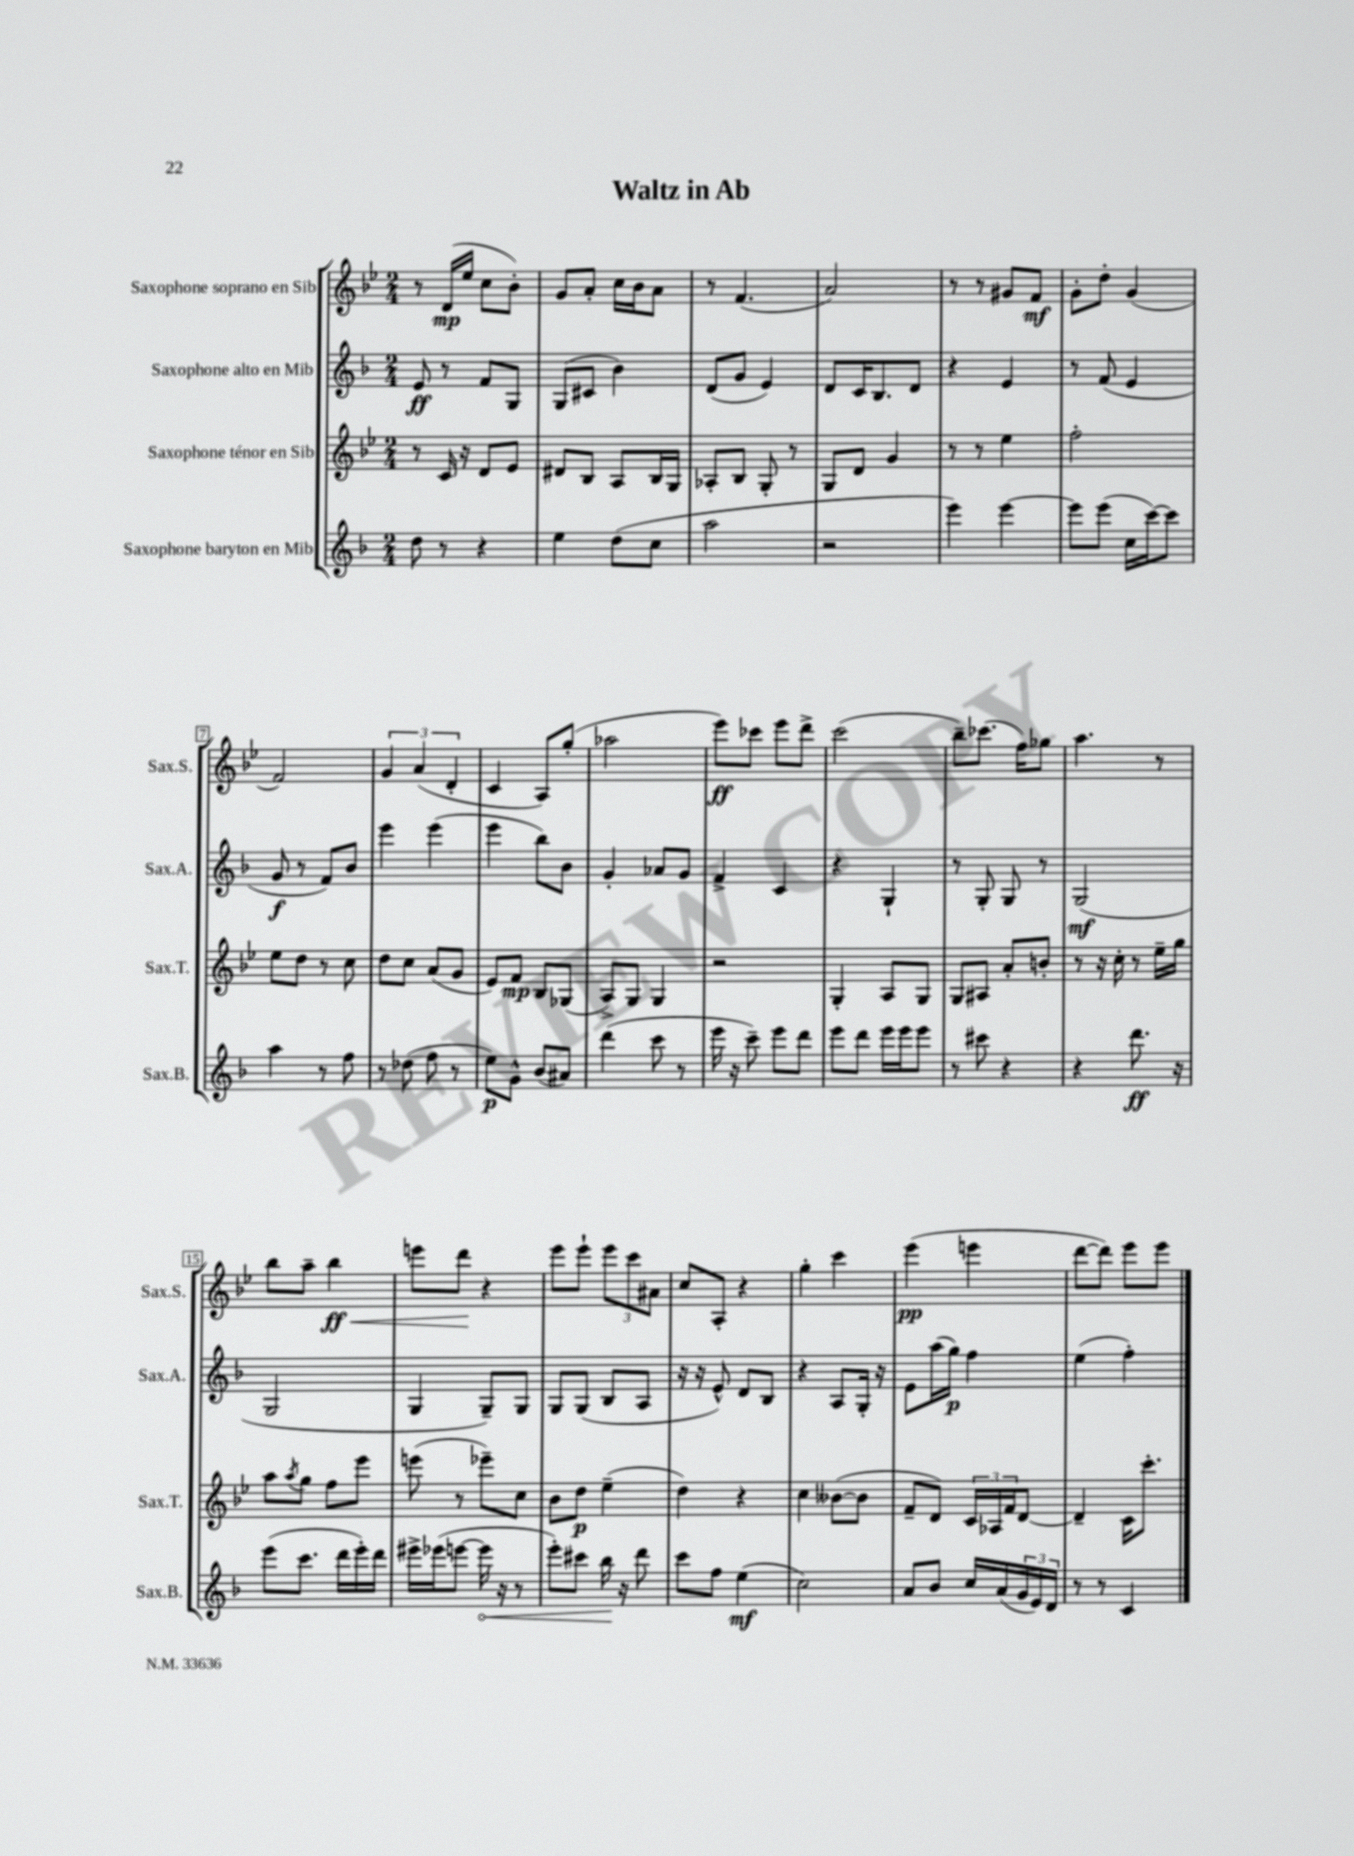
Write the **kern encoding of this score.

**kern	**kern	**kern	**kern
*staff4	*staff3	*staff2	*staff1
*clefG2	*clefG2	*clefG2	*clefG2
*k[b-]	*k[b-e-]	*k[b-]	*k[b-e-]
*M2/4	*M2/4	*M2/4	*M2/4
8dd	8r	8e	8r
8r	16c	8r	(16d
.	16r	.	16ee-
4r	8d	8f	8cc
.	8e-	8G	8b-')
=	=	=	=
4ee	8d#	(8G	8g
.	8B-	8c#	8a'
(8dd	8A	4b-)	16cc
.	.	.	16b-
8cc	16B-	.	8a
.	16G	.	.
=	=	=	=
2aa	8A-'	(8d	8r
.	8B-	8g	(4.f
.	8G'	4e)	.
.	8r	.	.
=	=	=	=
2r	8G	8d	2a)
.	8d	16c	.
.	.	8.B-	.
.	4g	.	.
.	.	8d	.
=	=	=	=
4eee)	8r	4r	8r
.	8r	.	8r
[4eee	4ee-	4e	8g#
.	.	.	8f
=	=	=	=
8eee]	2ff'	8r	8g'
(8eee	.	(8f	8dd'
16cc	.	4e	(4g
[16ccc)	.	.	.
8ccc]	.	.	.
=	=	=	=
4aa	8ee-	8g	2f)
.	8dd	8r	.
8r	8r	8f)	.
8ff	8cc	8b-	.
=	=	=	=
8r	8dd	4eee	6g
(8dd-	8cc	.	.
.	.	.	(6a
8ff	(8a	(4eee	.
.	.	.	6d'
8r	8g	.	.
=	=	=	=
8ee)	8e-)	4eee	4c
8g^^	8f	.	.
(8b-	8B-	8bb-)	8A)
8a#)	(8G-	8b-	(8gg'
=	=	=	=
(4ddd	8A^)	4g'	2aa-
.	8G	.	.
8ccc	4G	8a-	.
8r	.	8g	.
=	=	=	=
16eee	2r	4f^	8eee-)
16r	.	.	.
8ccc~)	.	.	8ccc-
8eee	.	4c	8eee-
8ddd	.	.	8ddd^
=	=	=	=
8eee	4G'	4r	(2ccc
8ddd	.	.	.
16eee	8A	4G`	.
16eee	.	.	.
8eee	8G	.	.
=	=	=	=
8r	8G	8r	8bb-~)
8ccc#	8A#	8G'	(8.ccc-
4r	8a'	8G	.
.	.	.	16ff)
.	8b'	8r	8gg-
=	=	=	=
4r	8r	(2G	4.aa
.	16r	.	.
.	16cc'	.	.
8.ddd	8r	.	.
.	16ee-~	.	8r
16r	16gg	.	.
=	=	=	=
(8eee	8aa	2G	8bb-
.	8qaa	.	.
8.ccc	8gg	.	8aa~
.	8ff	.	4bb-
16ddd	.	.	.
16eee')	8eee-	.	.
16ddd	.	.	.
=	=	=	=
16eee#^	(8eee	4G	8eee
(16eee-	.	.	.
[8eee	8r	.	8ddd
16eee]	8eee-~)	8G~)	4r
16r	.	.	.
8r	8cc	8G	.
=	=	=	=
8eee')	8b-	8G	8eee-
8ccc#	8dd	(8G	8eee-`
16bb-	(4ee-~	8B-	12eee-
16r	.	.	.
.	.	.	12ccc
8ddd	.	8A	.
.	.	.	12a#
=	=	=	=
8ccc	4dd)	16r	8cc
.	.	16r	.
8ff	.	8e^^)	8A'
(4ee	4r	8d	4r
.	.	8B-	.
=	=	=	=
2cc)	4cc	4r	4gg'
.	([8b--	8A	4ccc
.	8b--]	16G'	.
.	.	16r	.
=	=	=	=
8a	8f~	8e	(4eee-
8b-	8d)	(16aa	.
.	.	16gg)	.
16cc	24c	4ff	4eee
.	24A-	.	.
(16a	.	.	.
.	24f	.	.
24g	[8d	.	.
24e)	.	.	.
24d	.	.	.
=	=	=	=
8r	4d~]	(4ee	[8ddd
8r	.	.	8ddd])
4c	16c	4ff')	8eee-
.	8.ccc'	.	.
.	.	.	8eee-
==	==	==	==
*-	*-	*-	*-
